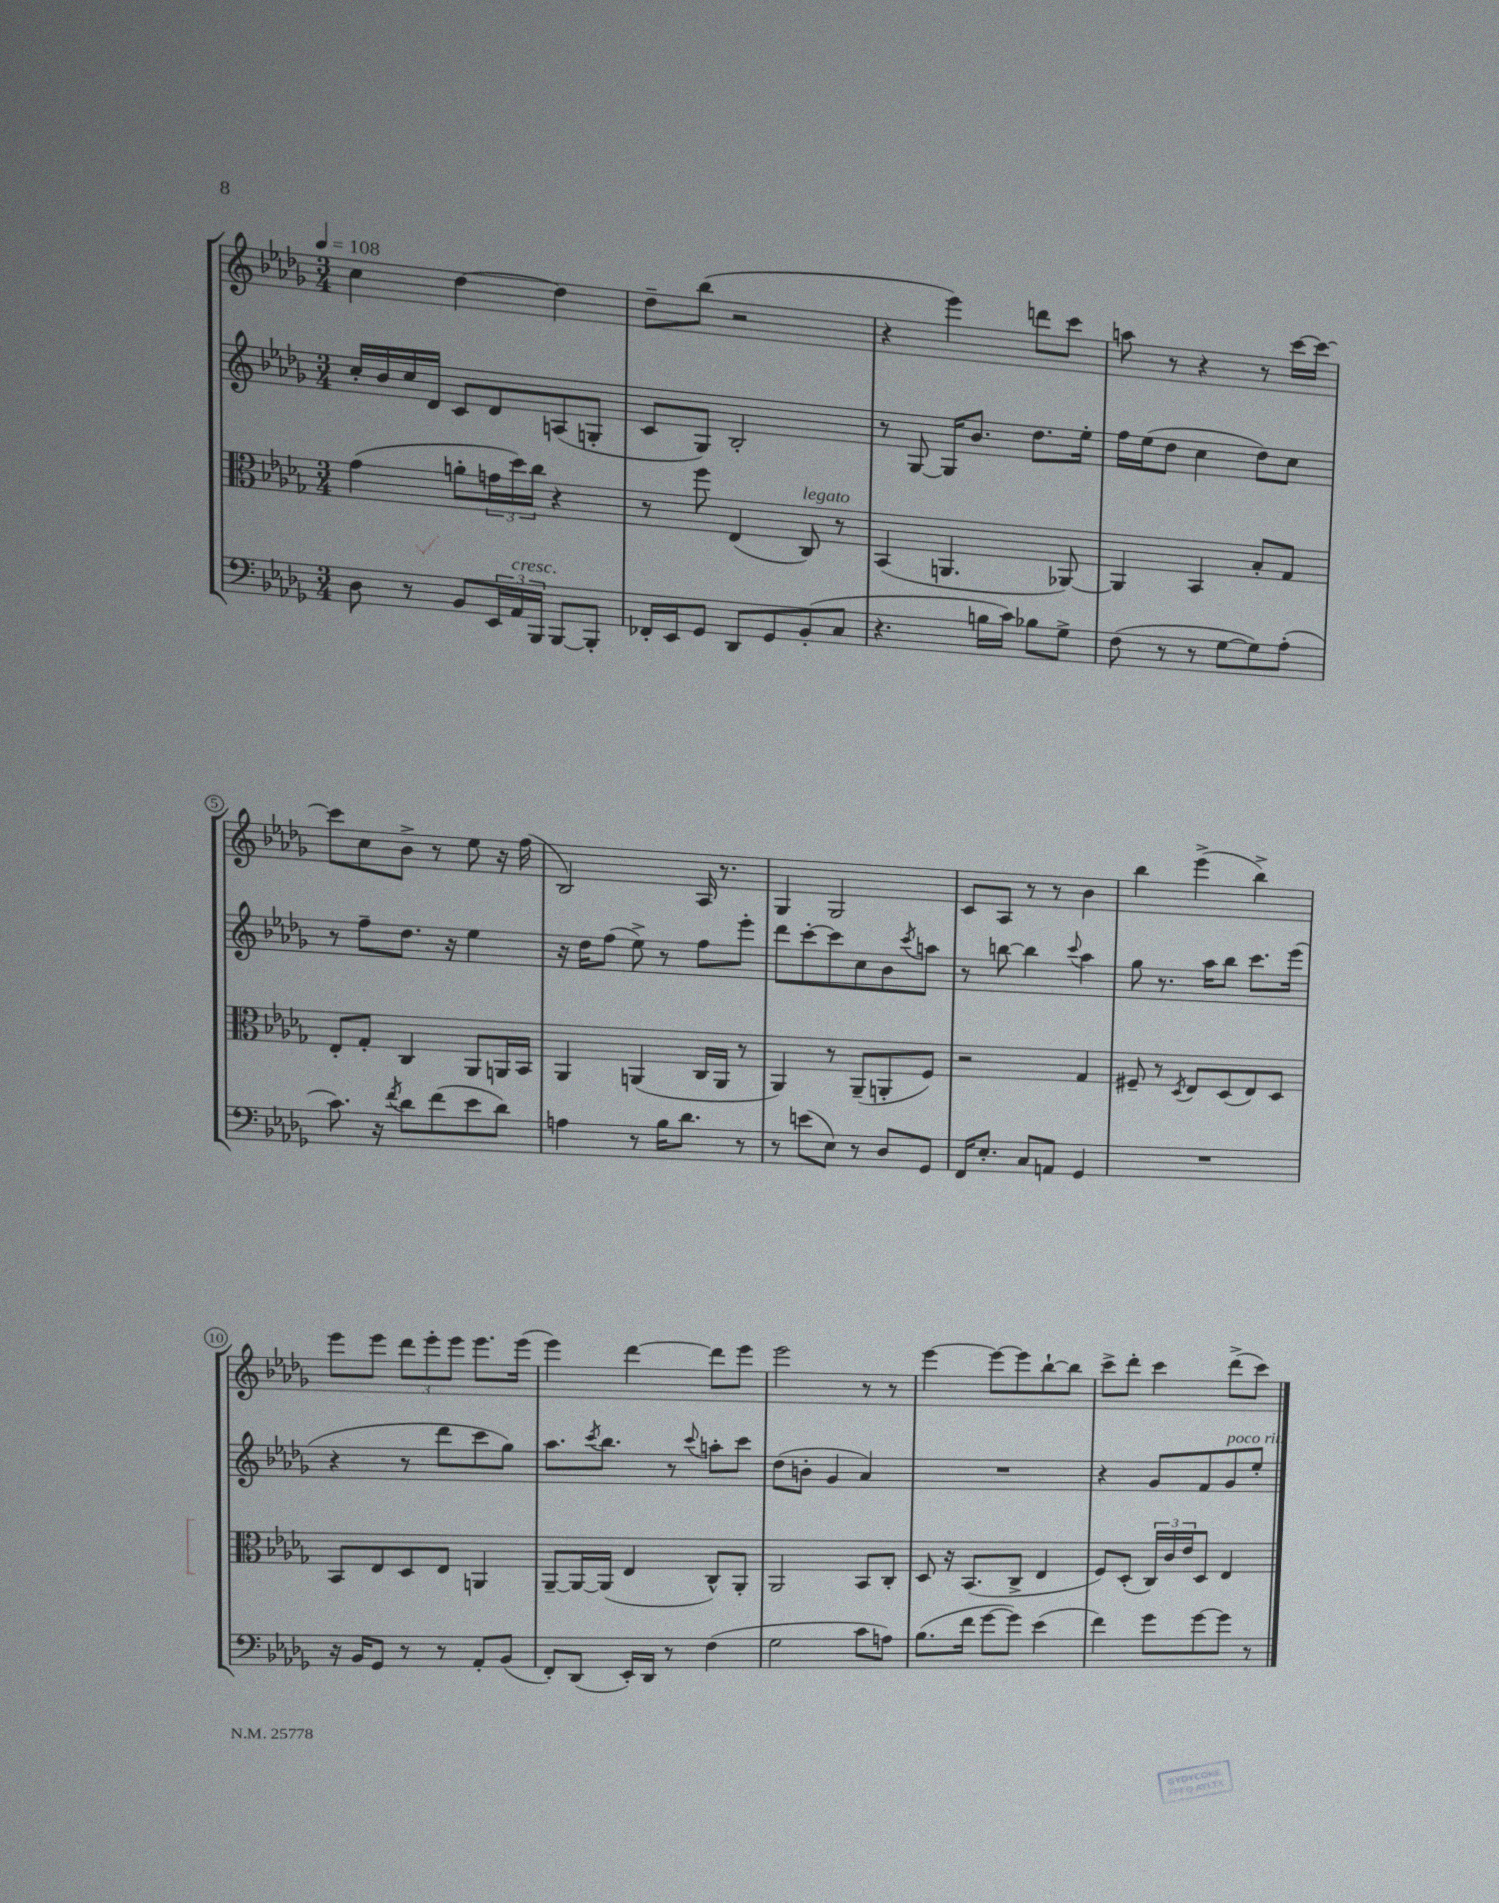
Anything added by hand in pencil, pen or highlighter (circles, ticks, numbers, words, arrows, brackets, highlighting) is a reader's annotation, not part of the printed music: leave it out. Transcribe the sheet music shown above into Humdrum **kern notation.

**kern	**kern	**kern	**kern
*part4	*part3	*part2	*part1
*staff4	*staff3	*staff2	*staff1
*clefF4	*clefC3	*clefG2	*clefG2
*k[b-e-a-d-g-]	*k[b-e-a-d-g-]	*k[b-e-a-d-g-]	*k[b-e-a-d-g-]
*M3/4	*M3/4	*M3/4	*M3/4
*MM108	*MM108	*MM108	*MM108
=1	=1	=1	=1
8D-\	(4g-\	16cc'/LL	4cc\
.	.	16b-/	.
8r	.	16cc/	.
.	.	16d-/JJ	.
8BB-/L	8an'\L	8c/L	[4dd-\
24EE-/L	24gn\L	8d-/	.
!LO:TX:a:i:t=cresc.	!	!	!
24AA-/	24dd-\)	.	.
24BBB-/JJ	24cc\JJ	.	.
[8BBB-/L	4r	(8An/	4dd-\]
8BBB-'/J]	.	8Gn'/J	.
=2	=2	=2	=2
16FF-X'/LL	8r	8c/L	8dd-~\L
16EE-/J	.	.	.
8GG-/J	8ff\	8G-/J)	(8bb-\J
8DD-/L	(4E-/	2B-'/	2r
8GG-/	.	.	.
!	!LO:TX:a:i:t=legato	!	!
(8BB-'/	8C/)	.	.
8C/J	8r	.	.
=3	=3	=3	=3
4.r	(4BB-/	8r	4r
.	.	[8G-/	.
.	4.AAn/	16G-/KL]	4eee-\)
.	.	8.b-/J	.
16Bn\LL	.	.	.
16c\JJ)	.	.	.
8B-X\L	.	8.dd-\L	8dddn\L
8G-^\J	[8AA-X/)	.	8ccc\J
.	.	16ee-'\Jk	.
=4	=4	=4	=4
(8F\	4AA-/]	16ff\LL	8aan\
.	.	(16ee-\J	.
8r	.	8dd-\J	8r
8r	4BB-/	4cc\	4r
[8G-\L	.	.	.
8G-\])	8B-'/L	8dd-\L)	8r
(8A-'\J	8G-/J	8cc\J	[16ccc\LL
.	.	.	16ccc\JJ_
!!LO:LB:g=z
=5	=5	=5	=5
8.c\)	8E-'/L	8r	8ccc\L]
.	8G-'/J	8ff~\L	8cc\
16r	.	.	.
8qf/	.	.	.
8d-\L	4C/	8.dd-\J	8b-^\J
(8f\	.	.	8r
.	.	16r	.
8e-\	8AA-/L	4ee-\	8ee-\
8d-\J)	16AAn/L	.	16r
.	16BB-/JJ	.	(16ff\
=6	=6	=6	=6
4An\	4AA-/	16r	2B-/)
.	.	16dd-\KL	.
.	.	(8ff\J	.
8r	(4AAn/	8ee-^\)	.
16B-\KL	.	8r	.
8.d-\J	.	.	.
.	16C/LL	8ff\L	16A-/
.	16AA/JJ	.	8.r
8r	8r	8eee-'\J	.
=7	=7	=7	=7
8r	4AA-/)	8ddd-\L	4G-/
(8en\L	.	[8ccc'\	.
8E-\J)	8r	8ccc\]	2G-/
8r	(8AA-~/L	8cc\	.
8D-/L	8AAn'/	8b-\	.
.	.	8qccc/	.
8GG-/J	8F/J)	8aan\J	.
=8	=8	=8	=8
16FF/KL	2r	8r	8c/L
8.E-'/J	.	.	.
.	.	[8bbn\	8A-/J
8C/L	.	4bb\]	8r
8AAn/J	.	.	8r
.	.	8qqccc/	.
4GG-/	4G-/	4aa-\	4b-\
=9	=9	=9	=9
2.r	8F#X~/	8gg-\	4bb-\
.	8r	8.r	.
.	8qD-/	.	.
.	8E-/L	.	(4eee-^\
.	.	16aa-\KL	.
.	(8D-/	8bb-\J	.
.	8E-/)	8.ccc\L	4bb-^\)
.	8D-/J	.	.
.	.	(16eee-\Jk	.
!!LO:LB:g=z
=10	=10	=10	=10
16r	8BB-/L	4r	8eee-\L
16BB-/KL	.	.	.
8GG-/J	8E-/	.	8eee-\J
8r	8D-/	8r	12ddd-\L
.	.	.	12eee-'\
8r	8E-/J	8ddd-\L	.
.	.	.	12eee-\J
8AA-'/L	4AAn/	8ccc\	8.eee-\L
(8BB-/J	.	8gg-\J)	.
.	.	.	(16eee-\Jk
=11	=11	=11	=11
8FF'/L)	[8AA-~/L	8.aa-\L	4eee-\)
(8DD-/J	16AA-/L_	.	.
.	.	8qccc/	.
.	(16AA-/JJ]	8.bb-\J	.
16EE-'/LL)	4E-/	.	[4ddd-\
16DD-/JJ	.	.	.
8r	.	8r	.
.	.	8qqccc/	.
(4F\	8C^^/L)	8aan'\L	8ddd-\L]
.	8AA-'/J	8ccc\J	8eee-\J
=12	=12	=12	=12
2G-\	2AA-/	(8dd-\L	2eee-\
.	.	8bn'\J	.
.	.	4g-/	.
8c\L	8BB-/L	4a-/)	8r
8An\J)	8C'/J	.	8r
=13	=13	=13	=13
(8.B-\L	8D-/	2.r	[4eee-\
.	16r	.	.
16f\Jk	(8.BB-/L	.	.
[8g-\L	.	.	8eee-\L_
8g-\J])	8C^/J	.	8eee-\]
(4e-\	4E-/	.	[8bb-`\
.	.	.	8bb-\J]
=14	=14	=14	=14
4f\)	8F/L)	4r	8ccc^\L
.	(8D-'/J	.	8ddd-'\J
8g-\L	24C/LL)	8g-/L	4ccc\
.	24c/	.	.
.	24e-/J	.	.
[8g-\	8D-/J	8f/	.
!	!	!LO:TX:a:i:t=poco rit.	!
8g-\J]	4E-/	8g-/	(8ddd-^\L
8r	.	8ee-'/J	8ccc\J)
==	==	==	==
*-	*-	*-	*-
